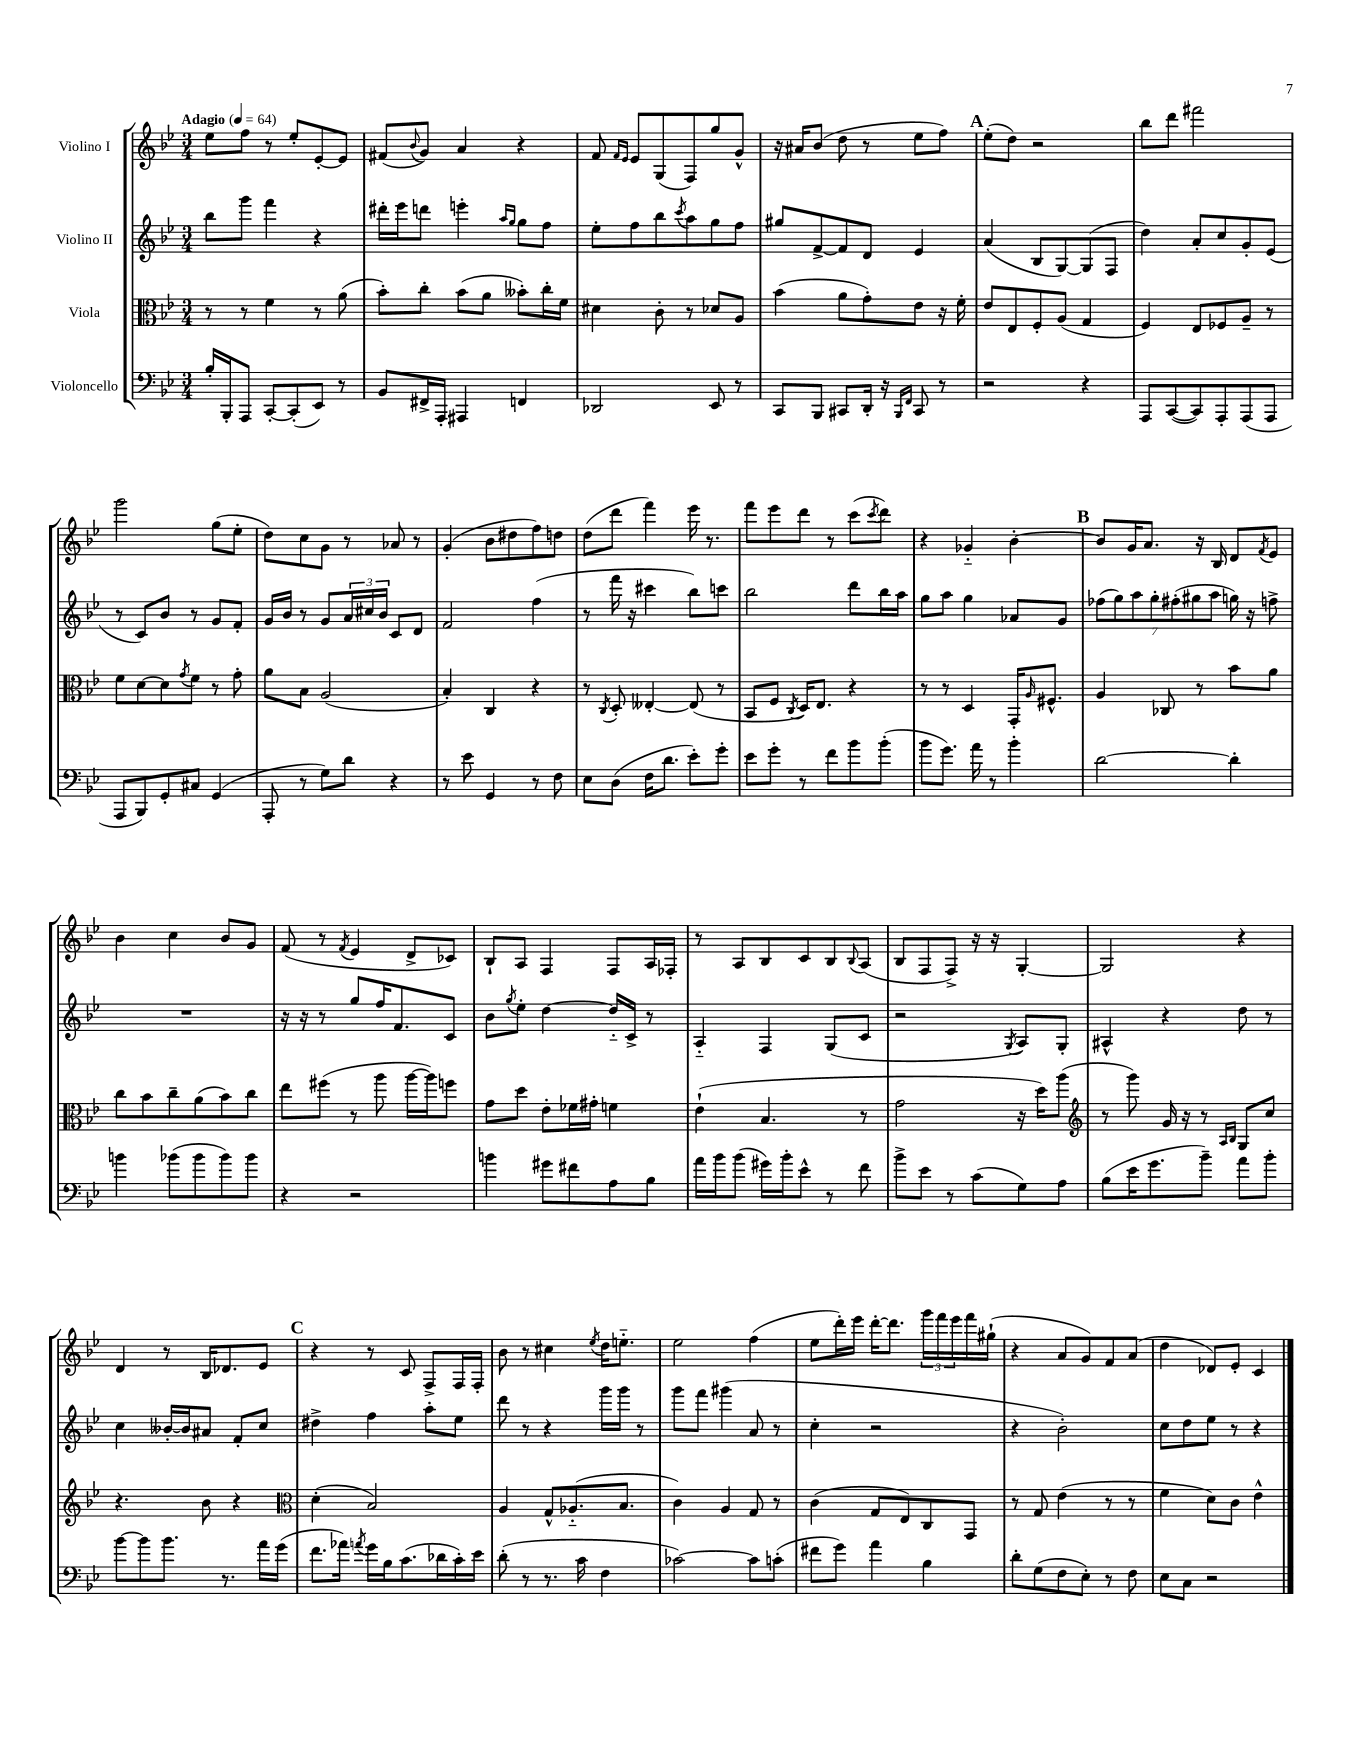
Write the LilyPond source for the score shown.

<<
\new StaffGroup <<
\new Staff = "s0" \with { instrumentName = "Violino I" } {
    \clef treble \key bes \major \numericTimeSignature \time 3/4 \tempo "Adagio" 4 = 64
    ees''8 f''8 r8 ees''8-. ees'8~-. ees'8 |
    fis'8( \appoggiatura { bes'8 } g'8) a'4 r4 |
    f'8 \grace { f'16 ees'16 } ees'8 g8( f8) g''8 g'8-^ |
    r16 ais'16 bes'8( d''8 r8 ees''8 f''8) |
    \mark \markup { \bold "A" } ees''8-.( d''8) r2 |
    bes''8 d'''8 fis'''2 |
    g'''2 g''8( ees''8-. |
    d''8) c''8 g'8 r8 aes'8 r8 |
    g'4-.( bes'8 dis''8 f''8) d''8 |
    d''8( d'''8 f'''4) ees'''16 r8. |
    f'''8 ees'''8 d'''8 r8 c'''8( \acciaccatura { c'''8 } d'''8) |
    r4 ges'4-_ bes'4~-. |
    \mark \markup { \bold "B" } bes'8 g'16 a'8. r16 bes16 d'8 \acciaccatura { f'8 } ees'8 |
    bes'4 c''4 bes'8 g'8 |
    f'8( r8 \acciaccatura { f'8 } ees'4 d'8-> ces'8) |
    bes8-! a8 f4 f8 a16 fes16-. |
    r8 a8 bes8 c'8 bes8 \appoggiatura { bes8 } a8( |
    bes8 f8 f8->) r16 r16 g4~-. |
    g2 r4 |
    d'4 r8 bes16 des'8. ees'8 |
    \mark \markup { \bold "C" } r4 r8 c'8 f8-> f16 f16-. |
    bes'8 r8 cis''4 \acciaccatura { ees''8 } d''16 e''8.-_ |
    ees''2 f''4( |
    ees''8 d'''16-.) ees'''16 d'''16~-. d'''8. \tuplet 3/2 { g'''16 f'''16 ees'''16 } f'''16 gis''16-!( |
    r4 a'8 g'8) f'8 a'8( |
    d''4 des'8) ees'8-. c'4 \bar "|." |
}
\new Staff = "s1" \with { instrumentName = "Violino II" } {
    \clef treble \key bes \major \numericTimeSignature \time 3/4
    bes''8 g'''8 f'''4 r4 |
    dis'''16-. ees'''16 d'''8 e'''4-. \grace { a''16 g''16 } g''8 f''8 |
    ees''8-. f''8 bes''8 \acciaccatura { c'''8 } a''8 g''8 f''8 |
    gis''8 f'8~-> f'8 d'8 ees'4 |
    \mark \markup { \bold "A" } a'4( bes8 g8~) g8( f8 |
    d''4) a'8-. c''8 g'8-. ees'8( |
    r8 c'8) bes'8 r8 g'8 f'8-. |
    g'16 bes'16 r8 g'8 \tuplet 3/2 { a'16 cis''16 bes'16 } c'8 d'8 |
    f'2 f''4( |
    r8 f'''16 r16 cis'''4 bes''8) c'''8 |
    bes''2 d'''8 bes''16 a''16 |
    g''8 a''8 g''4 aes'8 g'8 |
    \mark \markup { \bold "B" } \tuplet 7/4 { fes''8( g''8) a''8 g''8-. fis''8-.( gis''8 a''8 } g''16) r16 f''8-> |
    R2. |
    r16 r16 r8 g''8 f''16 f'8. c'8 |
    bes'8 \acciaccatura { g''8 } ees''8-. d''4~ d''16-_ c'16-> r8 |
    a4-_ f4 g8( c'8 |
    r2 \acciaccatura { g8 } a8) g8-. |
    ais4-^ r4 d''8 r8 |
    c''4 beses'16~-. beses'16 ais'8 f'8-. c''8 |
    \mark \markup { \bold "C" } dis''4-> f''4 a''8-. ees''8 |
    d'''8 r8 r4 g'''16 g'''16 r8 |
    g'''8 f'''8 gis'''4( a'8 r8 |
    c''4-. r2 |
    r4 bes'2-.) |
    c''8 d''8 ees''8 r8 r4 \bar "|." |
}
\new Staff = "s2" \with { instrumentName = "Viola" } {
    \clef alto \key bes \major \numericTimeSignature \time 3/4
    r8 r8 f'4 r8 a'8( |
    bes'8-.) c''8-. bes'8( a'8 beses'8-.) c''16-. f'16 |
    dis'4 c'8-. r8 des'8 a8 |
    bes'4( a'8 g'8-.) ees'8 r16 f'16-. |
    \mark \markup { \bold "A" } ees'8 ees8 f8-. a8( g4 |
    f4) ees8 fes8 a8-- r8 |
    f'8 d'8~ d'8 \acciaccatura { g'8 } f'8 r8 g'8-. |
    a'8 bes8 a2( |
    bes4-.) c4 r4 |
    r8 \acciaccatura { c8 } d8-. eeses4~-. eeses8( r8 |
    bes,8 f8 \acciaccatura { c8 } d16) ees8. r4 |
    r8 r8 d4 g,16-. \grace { a16 } fis8.-^ |
    \mark \markup { \bold "B" } a4 ces8 r8 bes'8 a'8 |
    c''8 bes'8 c''8-- a'8( bes'8) c''8 |
    ees''8 fis''8( r8 a''8 a''16~ a''16) f''8 |
    g'8 d''8 ees'8-. fes'16 gis'16-. f'4 |
    ees'4-!( bes4. r8 |
    g'2 r16 d''16) a''8( |
    \clef treble r8 g'''8) g'16 r16 r8 \grace { a16 bes16 } g8 c''8 |
    r4. bes'8 r4 |
    \mark \markup { \bold "C" } \clef alto d'4-.( bes2) |
    a4 g8-^ aes8.-_( bes8. |
    c'4) a4 g8 r8 |
    c'4( g8 ees8) c8 g,8 |
    r8 g8 ees'4( r8 r8 |
    f'4 d'8) c'8 ees'4-^ \bar "|." |
}
\new Staff = "s3" \with { instrumentName = "Violoncello" } {
    \clef bass \key bes \major \numericTimeSignature \time 3/4
    bes16-. bes,,16-. a,,8 c,8~-. c,8-.( ees,8) r8 |
    bes,8 fis,16-> a,,16-. ais,,4 f,4 |
    des,2 ees,8 r8 |
    c,8 bes,,8 cis,8 d,16-. r16 \grace { bes,,16 f,16 } cis,8 r8 |
    \mark \markup { \bold "A" } r2 r4 |
    a,,8 c,8~( c,8) a,,8-. a,,8( a,,8 |
    a,,8 bes,,8) g,8-. cis8 g,4( |
    a,,8-. r8 g8) d'8 r4 |
    r8 ees'8 g,4 r8 f8 |
    ees8 d8( f16 d'8. ees'8-.) g'8-. |
    ees'8 g'8-. r8 f'8 bes'8 bes'8-.( |
    bes'8 g'8.) a'16 r8 bes'4-. |
    \mark \markup { \bold "B" } d'2~ d'4-. |
    b'4 bes'8( bes'8 bes'8) bes'8 |
    r4 r2 |
    b'4 gis'8 fis'8 a8 bes8 |
    a'16 bes'16 bes'8( gis'16) bes'16-. ees'8-^ r8 f'8 |
    bes'8-> ees'8 r8 c'8( g8) a8 |
    bes8( ees'16 g'8. bes'8--) a'8 bes'8-. |
    bes'8~ bes'8 bes'8. r8. a'16 g'16( |
    \mark \markup { \bold "C" } f'8. aes'16) \acciaccatura { a'8 } g'16 bes16 c'8.( des'16 c'16-.) ees'16 |
    d'8-.( r8 r8. c'16 f4 |
    ces'2~) ces'8 c'8-.( |
    fis'8 g'8) a'4 bes4 |
    d'8-. g8( f8 ees8-.) r8 f8 |
    ees8 c8 r2 \bar "|." |
}
>>
>>
\layout { \context { \Score \remove "Bar_number_engraver" } }
